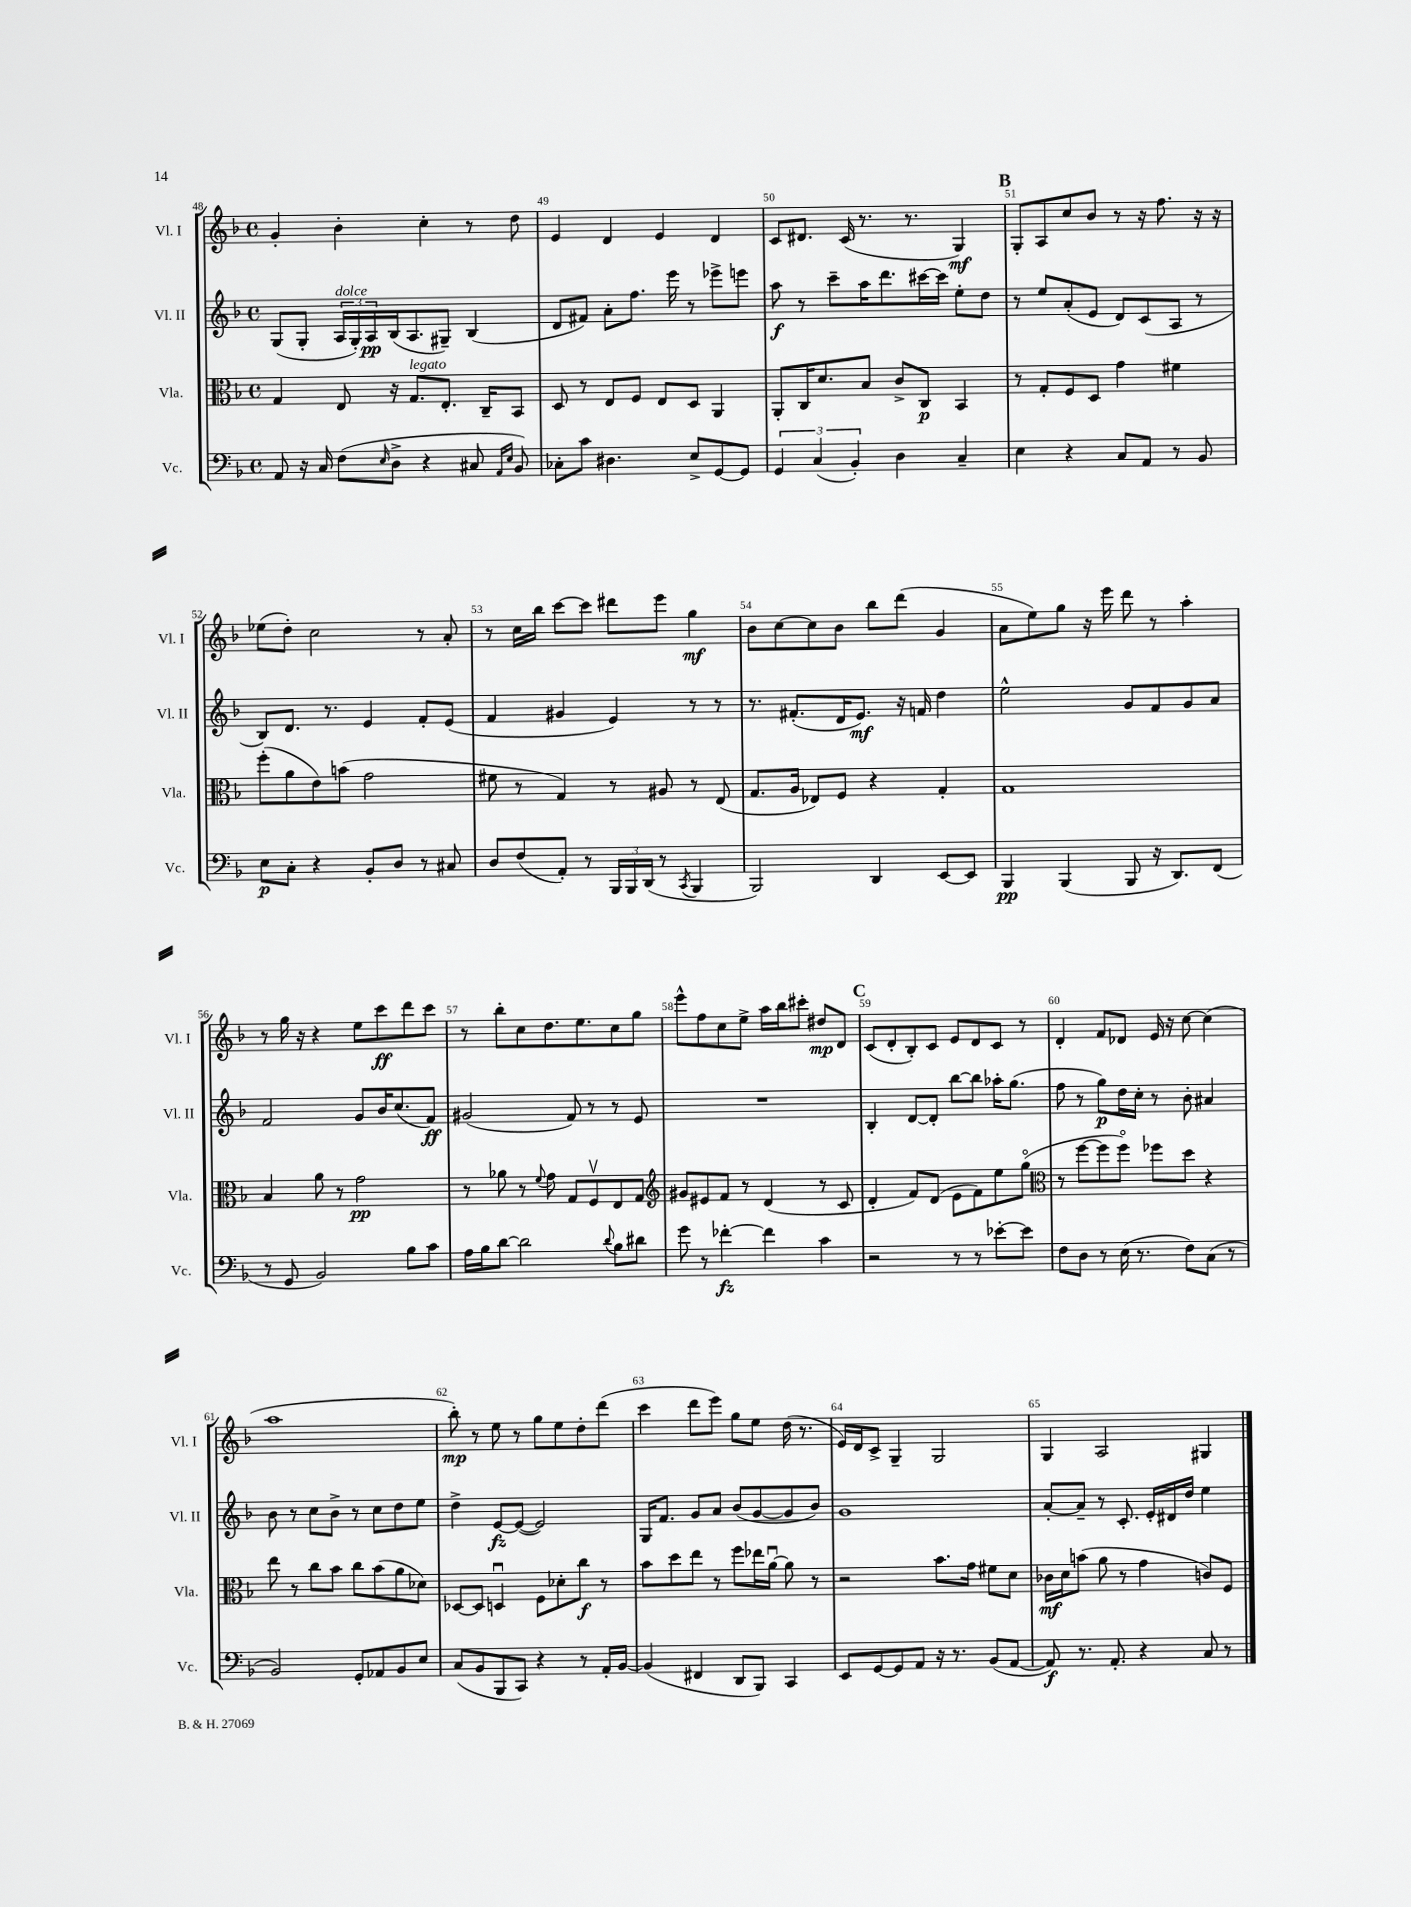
<<
\new StaffGroup <<
\new Staff = "s0" \with { instrumentName = "Vl. I" shortInstrumentName = "Vl. I" } {
    \clef treble \key f \major \defaultTimeSignature \time 4/4
    g'4-. bes'4-. c''4-. r8 d''8 |
    e'4 d'4 e'4 d'4 |
    c'8 dis'8. c'16( r8. r8. g4\mf) |
    \mark \markup { \bold "B" } g8-. a8 c''8 bes'8 r8 r16 f''8. r16 r16 |
    ees''8( d''8-.) c''2 r8 a'8-. |
    r8 c''16 bes''16 c'''8~ c'''8 dis'''8 e'''8 g''4\mf |
    bes'8 c''8~ c''8 bes'8 bes''8 d'''8( g'4 |
    a'8 e''8) g''8 r16 e'''16 d'''8 r8 a''4-. |
    r8 g''16 r16 r4 e''8 c'''8\ff d'''8 c'''8 |
    r8 bes''8-. c''8 d''8. e''8. c''8 g''8 |
    e'''8-^ f''8 c''8 e''8-> a''16 bes''16 cis'''8-. dis''8\mp d'8 |
    \mark \markup { \bold "C" } c'8( d'8-. bes8-.) c'8 e'8 d'8 c'8 r8 |
    d'4-. f'8 des'8 e'16 r16 c''8~ c''4( |
    a''1 |
    bes''8-.\mp) r8 e''8 r8 g''8 e''8 d''8-. d'''8( |
    c'''4 d'''8 e'''8) g''8 e''8 d''16( r8. |
    e'16) d'16 c'8-> g4-- g2 |
    g4 a2 gis4 \bar "|." |
}
\new Staff = "s1" \with { instrumentName = "Vl. II" shortInstrumentName = "Vl. II" } {
    \clef treble \key f \major \defaultTimeSignature \time 4/4
    g8( g8-. \tuplet 3/2 { a16^\markup { \italic "dolce" } g16-.) a16\pp } bes16( a8. gis8--) bes4( |
    d'8 fis'8) a'8-. f''8. e'''16 r8 ees'''8-> e'''8 |
    a''8\f r8 c'''8-- a''16 d'''8. cis'''16~ cis'''16 e''8-. d''8 |
    \mark \markup { \bold "B" } r8 e''8 a'8-.( e'8 d'8) c'8( a8 r8 |
    bes8) d'8. r8. e'4 f'8-. e'8( |
    f'4 gis'4 e'4) r8 r8 |
    r8. fis'8.-.( d'16 e'8.\mf) r16 f'16 d''4 |
    e''2-^ g'8 f'8 g'8 a'8 |
    f'2 g'8 bes'16 c''8.( f'8\ff) |
    gis'2( f'8) r8 r8 e'8 |
    R1 |
    \mark \markup { \bold "C" } bes4-. d'8~ d'8-. bes''8~ bes''8 aes''16-. g''8.( |
    f''8 r8 g''8\p) d''16 c''16-. r8 bes'8-. ais'4 |
    bes'8 r8 c''8 bes'8-> r8 c''8 d''8 e''8 |
    d''4-> e'8~\fz e'8~( e'2) |
    g16 f'8. g'8 a'8 bes'8( g'8~ g'8 bes'8) |
    g'1 |
    a'8~-. a'8-- r8 c'8.-. e'16-. dis'16 d''16 e''4 \bar "|." |
}
\new Staff = "s2" \with { instrumentName = "Vla." shortInstrumentName = "Vla." } {
    \clef alto \key f \major \defaultTimeSignature \time 4/4
    g4 e8 r16 g8.^\markup { \italic "legato" } e8.-. c16-- bes,8 |
    d8 r8 e8 f8 e8 d8 a,4 |
    a,8-. c16 d'8. bes8 c'8-> c8\p bes,4 |
    \mark \markup { \bold "B" } r8 g8-. f8 d8 g'4 fis'4 |
    f''8-.( a'8 e'8) b'8( g'2 |
    fis'8 r8 g4) r8 ais8 r8 e8( |
    g8. a16 ees8) f8 r4 g4-. |
    g1 |
    bes4 a'8 r8 g'2\pp |
    r8 aes'8 r8 \appoggiatura { f'8 } g'8 g8 f8\upbow e8 g8 |
    \clef treble gis'8 eis'8 f'8 r8 d'4( r8 c'8 |
    \mark \markup { \bold "C" } d'4-. f'8) d'8( e'8 f'8) e''8 g''8\flageolet( |
    \clef alto r8 f''8~ f''8 f''8\flageolet) fes''8 d''8 r4 |
    e''8 r8 c''8 bes'8 c''8 bes'8( a'8 des'8) |
    des8~ des8 d4\downbow f8 des'8-. c''8\f r8 |
    bes'8 d''8 e''8 r8 f''8 ees''16 a'16~\downbow a'8 r8 |
    r2 bes'8. g'16 fis'8 d'8 |
    ces'16\mf d'16 b'8( a'8 r8 g'4 c'8) f8 \bar "|." |
}
\new Staff = "s3" \with { instrumentName = "Vc." shortInstrumentName = "Vc." } {
    \clef bass \key f \major \defaultTimeSignature \time 4/4
    a,8 r16 c16 f8( \grace { e16 } d8-> r4 cis8 \grace { a,16 e16 } bes,8) |
    ces8-. c'8 dis4. e8-> g,8~ g,8 |
    \tuplet 3/2 { g,4 c4( bes,4-.) } d4 c4-- |
    \mark \markup { \bold "B" } e4 r4 c8 a,8 r8 bes,8 |
    e8\p c8-. r4 bes,8-. d8 r8 cis8 |
    d8 f8( a,8-.) r8 \tuplet 3/2 { bes,,16 bes,,16 d,16( } r8 \acciaccatura { c,8 } bes,,4 |
    bes,,2) d,4 e,8~ e,8 |
    bes,,4\pp bes,,4( bes,,8 r16 d,8.) f,8( |
    r8 g,8 bes,2) bes8 c'8 |
    a16 bes16 d'8~ d'2 \appoggiatura { d'8 } bes8 dis'8 |
    g'8 r8 fes'4~-.\fz fes'4 c'4 |
    \mark \markup { \bold "C" } r2 r8 r8 ees'8~-. ees'8 |
    f8 d8 r8 e16( r8. f8) c8( r8 |
    bes,2) g,8-. aes,8 bes,8 e8 |
    c8( bes,8 bes,,8 c,8) r4 r8 a,16-. bes,16~ |
    bes,4( fis,4 d,8 bes,,8) c,4 |
    e,8 g,8~ g,8 a,8 r16 r8. bes,8( a,8~ |
    a,8\f) r8. a,8.-. r4 c8 r8 \bar "|." |
}
>>
>>
\layout { \context { \Score currentBarNumber = #48 \override BarNumber.break-visibility = ##(#f #t #t) barNumberVisibility = #all-bar-numbers-visible } }
